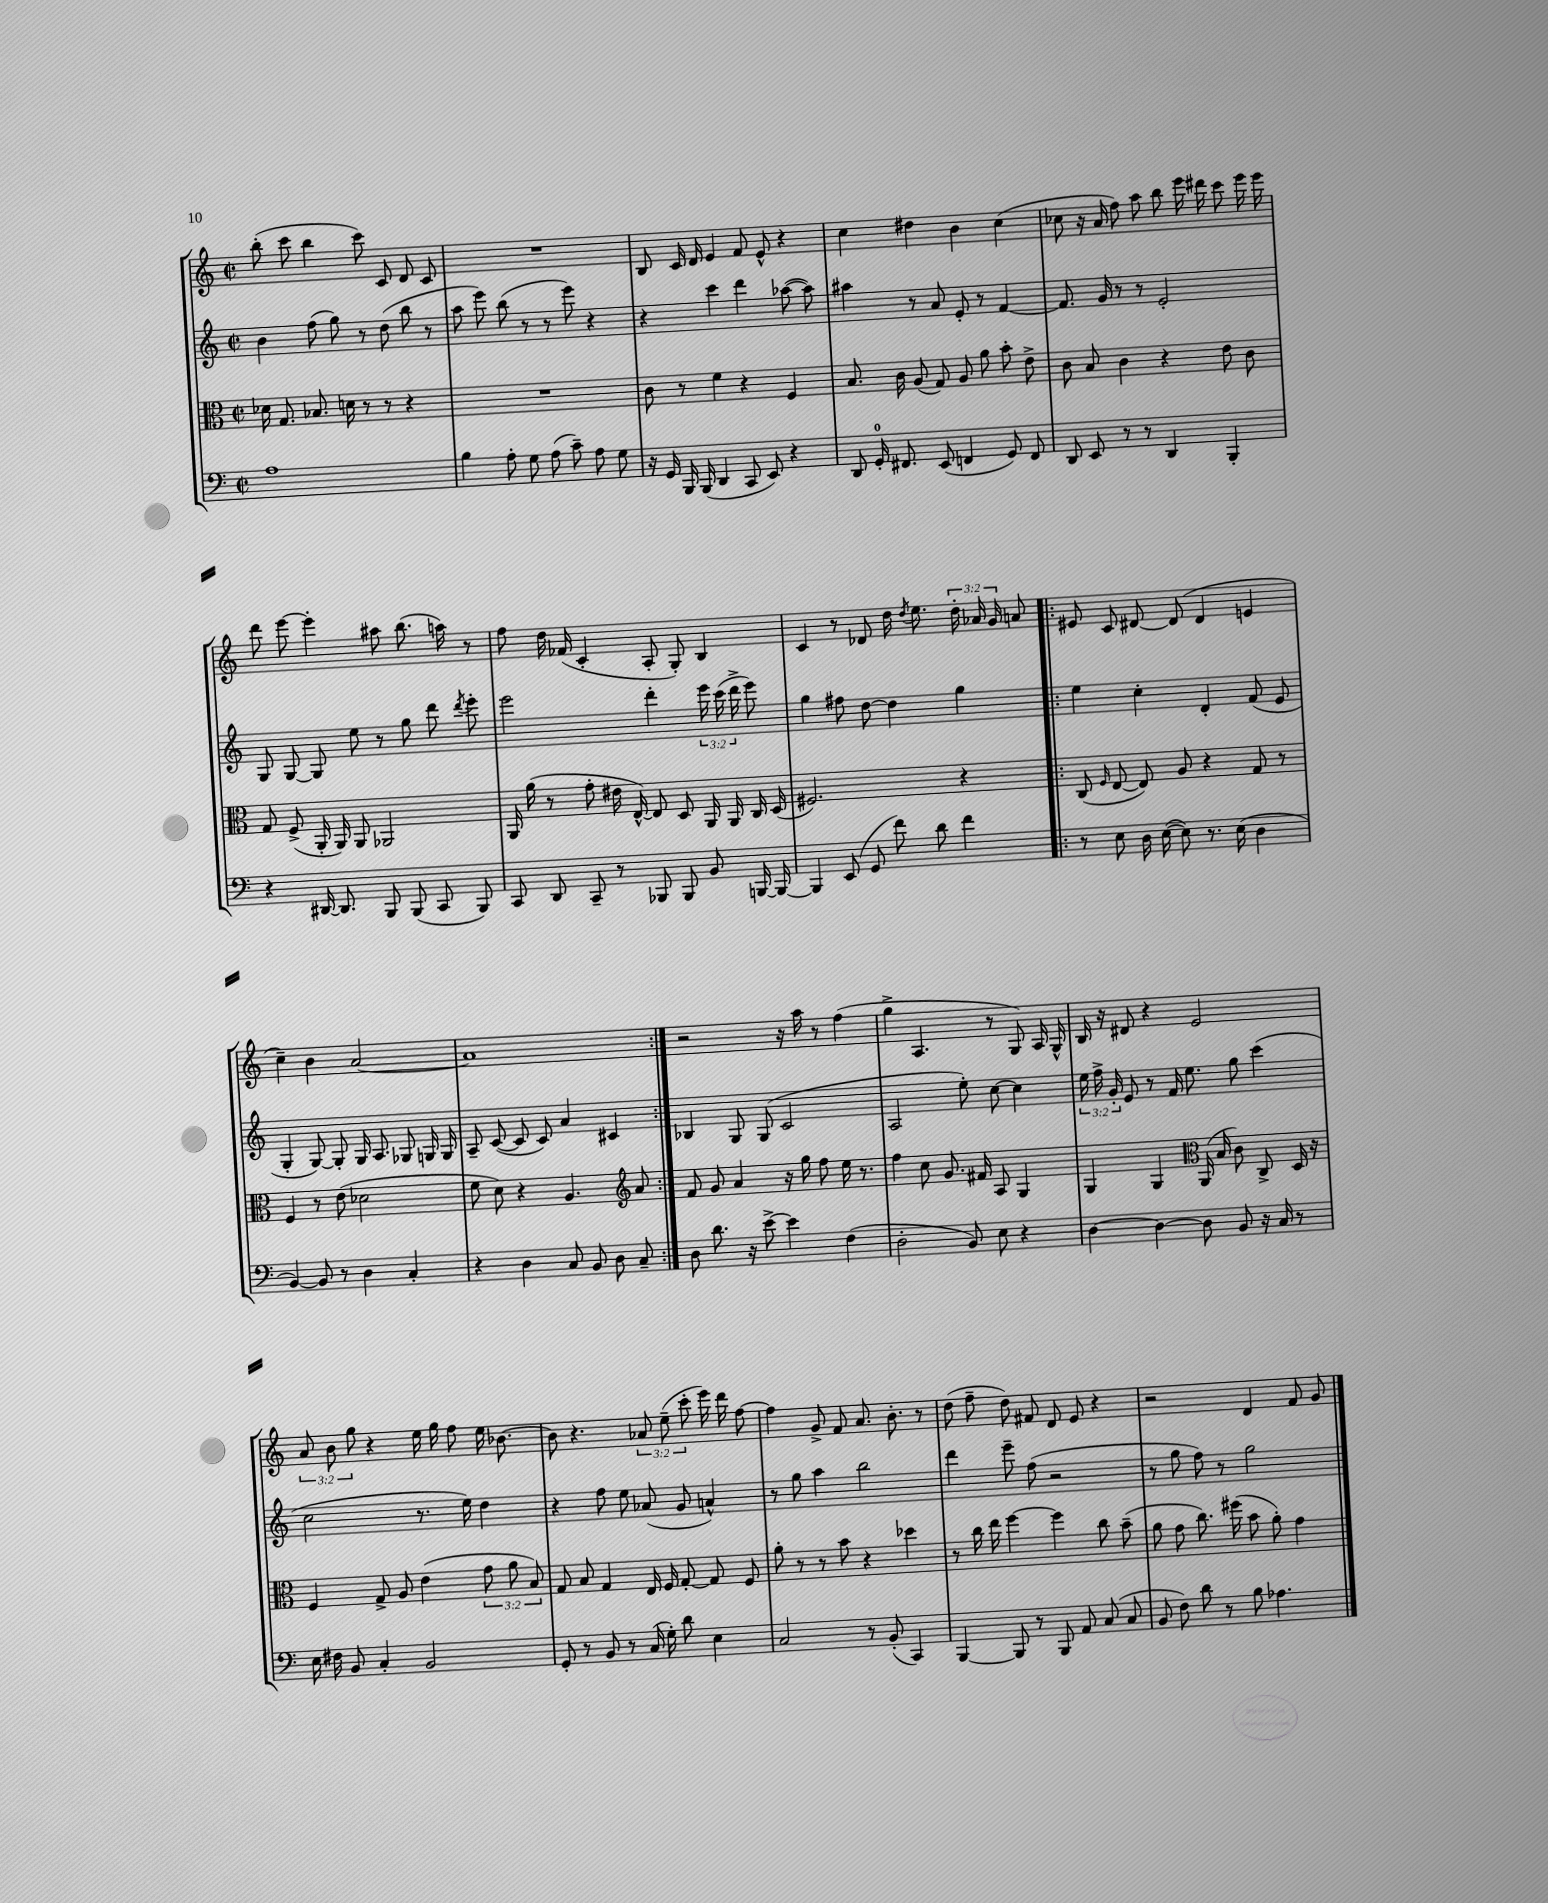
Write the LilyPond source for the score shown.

<<
\new StaffGroup <<
\new Staff = "s0" {
    \clef treble \key c \major \defaultTimeSignature \time 2/2 \override Staff.TupletNumber.text = #tuplet-number::calc-fraction-text
    \autoBeamOff b''8-.( c'''8 b''4 c'''8) c'8 d'8 c'8 |
    R1 |
    b8 c'16 d'16 e'4 f'8 e'8-^ r4 |
    c''4 dis''4 b'4 c''4( |
    ces''8 r16 a'16 f''8) a''8 b''8 e'''16 dis'''16 c'''8 e'''16 e'''16 |
    d'''8 e'''8~ e'''4-. ais''8 b''8.( a''16) r8 |
    f''8 d''16 fes'16( c'4-. a8-. g8-.) b4 |
    c'4 r8 des'8 d''16 \acciaccatura { d''8 } e''8. \tuplet 3/2 { d''16-. aes'16 g'16 } a'8 |
    \repeat volta 2 { eis'8 c'8 dis'8~ dis'8( dis'4 e'4 |
    c''4--) b'4 a'2~ |
    a'1 | }
    r2 r16 a''16 r8 f''4( |
    g''4-> a4. r8 g8) a16 g16-^ |
    b16 r16 dis'8 r4 e'2 |
    \tuplet 3/2 { a'8 b'8 g''8 } r4 e''16 g''16 f''8 e''16 bes'8.~ |
    bes'8 r4. \tuplet 3/2 { aes'8 e''8--( c'''8-. } e'''16) d'''16 f''8~ |
    f''4 g'8-> f'8 a'8. b'8.-. r8 |
    d''8( f''8-- d''8) fis'8 d'8 e'8 r4 |
    r2 d'4 f'8 g'8 \bar "|." |
}
\new Staff = "s1" {
    \clef treble \key c \major \defaultTimeSignature \time 2/2 \override Staff.TupletNumber.text = #tuplet-number::calc-fraction-text
    \autoBeamOff b'4 f''8( g''8) r8 d''8( b''8 r8 |
    a''8 e'''8) b''8( r8 r8 e'''8) r4 |
    r4 c'''4 d'''4 aes''8~( aes''8) |
    ais''4 r8 a'8 e'8-. r8 f'4~ |
    f'8. g'16 r8 r8 e'2-. |
    g8 g8~ g8 e''8 r8 g''8 d'''8 \acciaccatura { d'''8 } e'''8-. |
    e'''2 d'''4-. \tuplet 3/2 { e'''16 c'''16( d'''16-> } e'''8) |
    g''4 fis''8 d''8~ d''4 g''4 |
    \repeat volta 2 { e''4 c''4-. d'4-. f'8( e'8 |
    g4-. g8~) g8-. g16 a8. ges8 g16 g16 |
    a8-- c'8~( c'8 c'8) a'4 cis'4 | }
    bes4 g8 g8( c'2 |
    a2 e''8-.) c''8~ c''4 |
    \tuplet 3/2 { e''16 f''16-> g'16-. } e'8 r8 f'16 e''8. g''8 c'''4( |
    c''2 r8. e''16) d''4 |
    r4 f''8 e''8 aes'8( g'8 a'4-^) |
    r8 g''8 a''4 b''2 |
    d'''4 e'''8-- f''8( r2 |
    r8 g''8 f''8) r8 g''2 \bar "|." |
}
\new Staff = "s2" {
    \clef alto \key c \major \defaultTimeSignature \time 2/2 \override Staff.TupletNumber.text = #tuplet-number::calc-fraction-text
    \autoBeamOff des'16 g8. bes8. d'16 r8 r8 r4 |
    R1 |
    c'8 r8 f'4 r4 f4 |
    b8. c'16 a8( g8) a8 a'8 b'8-. e'8-> |
    c'8 b8 c'4 r4 e'8 c'8 |
    g8 f8->( a,16-. a,16) a,8 aes,2 |
    a,16 a'16( r8 g'8-. eis'16 e16~-^) e8 d8 a,16 a,16 c16 d16( |
    fis2.) r4 |
    \repeat volta 2 { c8( \grace { f16 } e8~ e8) a8 r4 g8 r8 |
    f4 r8 e'8( des'2 |
    f'8 d'8) r4 a4. \clef treble a'8 | }
    f'8 g'8 a'4 r16 g''16 f''8 e''16 r8. |
    f''4 c''8 g'8. fis'16 a8 g4 |
    g4 g4 \clef alto a,16( b16 c'8) c8-> d16 r16 |
    f4 g8-> a8 e'4( \tuplet 3/2 { g'8 a'8 b8) } |
    g8 b8 g4 e16 f16 g8~-. g8 f8 |
    a'8-. r8 r8 b'8 r4 des''4 |
    r8 c''16 e''16 f''4~ f''4 c''8 b'8--( |
    a'8 g'8 c''8.) fis''16( b'8 a'8-.) g'4 \bar "|." |
}
\new Staff = "s3" {
    \clef bass \key c \major \defaultTimeSignature \time 2/2
    \autoBeamOff a1 |
    b4 a8-. g8 a8( c'8--) a8 g8 |
    r16 g,16 b,,16 b,,16( d,4 c,8 e,8) r4 |
    d,8 g,16-0-. fis,8. e,8( f,4 g,8) f,8 |
    d,8 e,8 r8 r8 d,4 b,,4-. |
    r4 dis,16~ dis,8. b,,8 b,,8( c,8 b,,8) |
    c,8 d,8 c,8-- r8 bes,,8 bes,,8 b,8 b,,16~ b,,16~ |
    b,,4 e,8( g,8 f'8) d'8 f'4 |
    \repeat volta 2 { r8 e8 d16 e16~( e8) r8. e16( d4 |
    b,4~) b,8 r8 d4 c4-. |
    r4 d4 c8 b,8 d8 c8-- | }
    d8 d'8. r16 e'8~-> e'4 f4( |
    d2-. b,8) e8 r4 |
    d4~ d4~ d8 b,8 r16 c16 r8 |
    e16 fis16 b,8 c4-. b,2 |
    g,8-. r8 b,8 r8 c16( g16-.) d'8 e4 |
    c2 r8 b,8-.( c,4) |
    b,,4~ b,,8 r8 b,,8 a,8 c8( c8 |
    b,8 f8) d'8 r8 b8 aes4. \bar "|." |
}
>>
>>
\layout { \context { \Score \remove "Bar_number_engraver" } }
